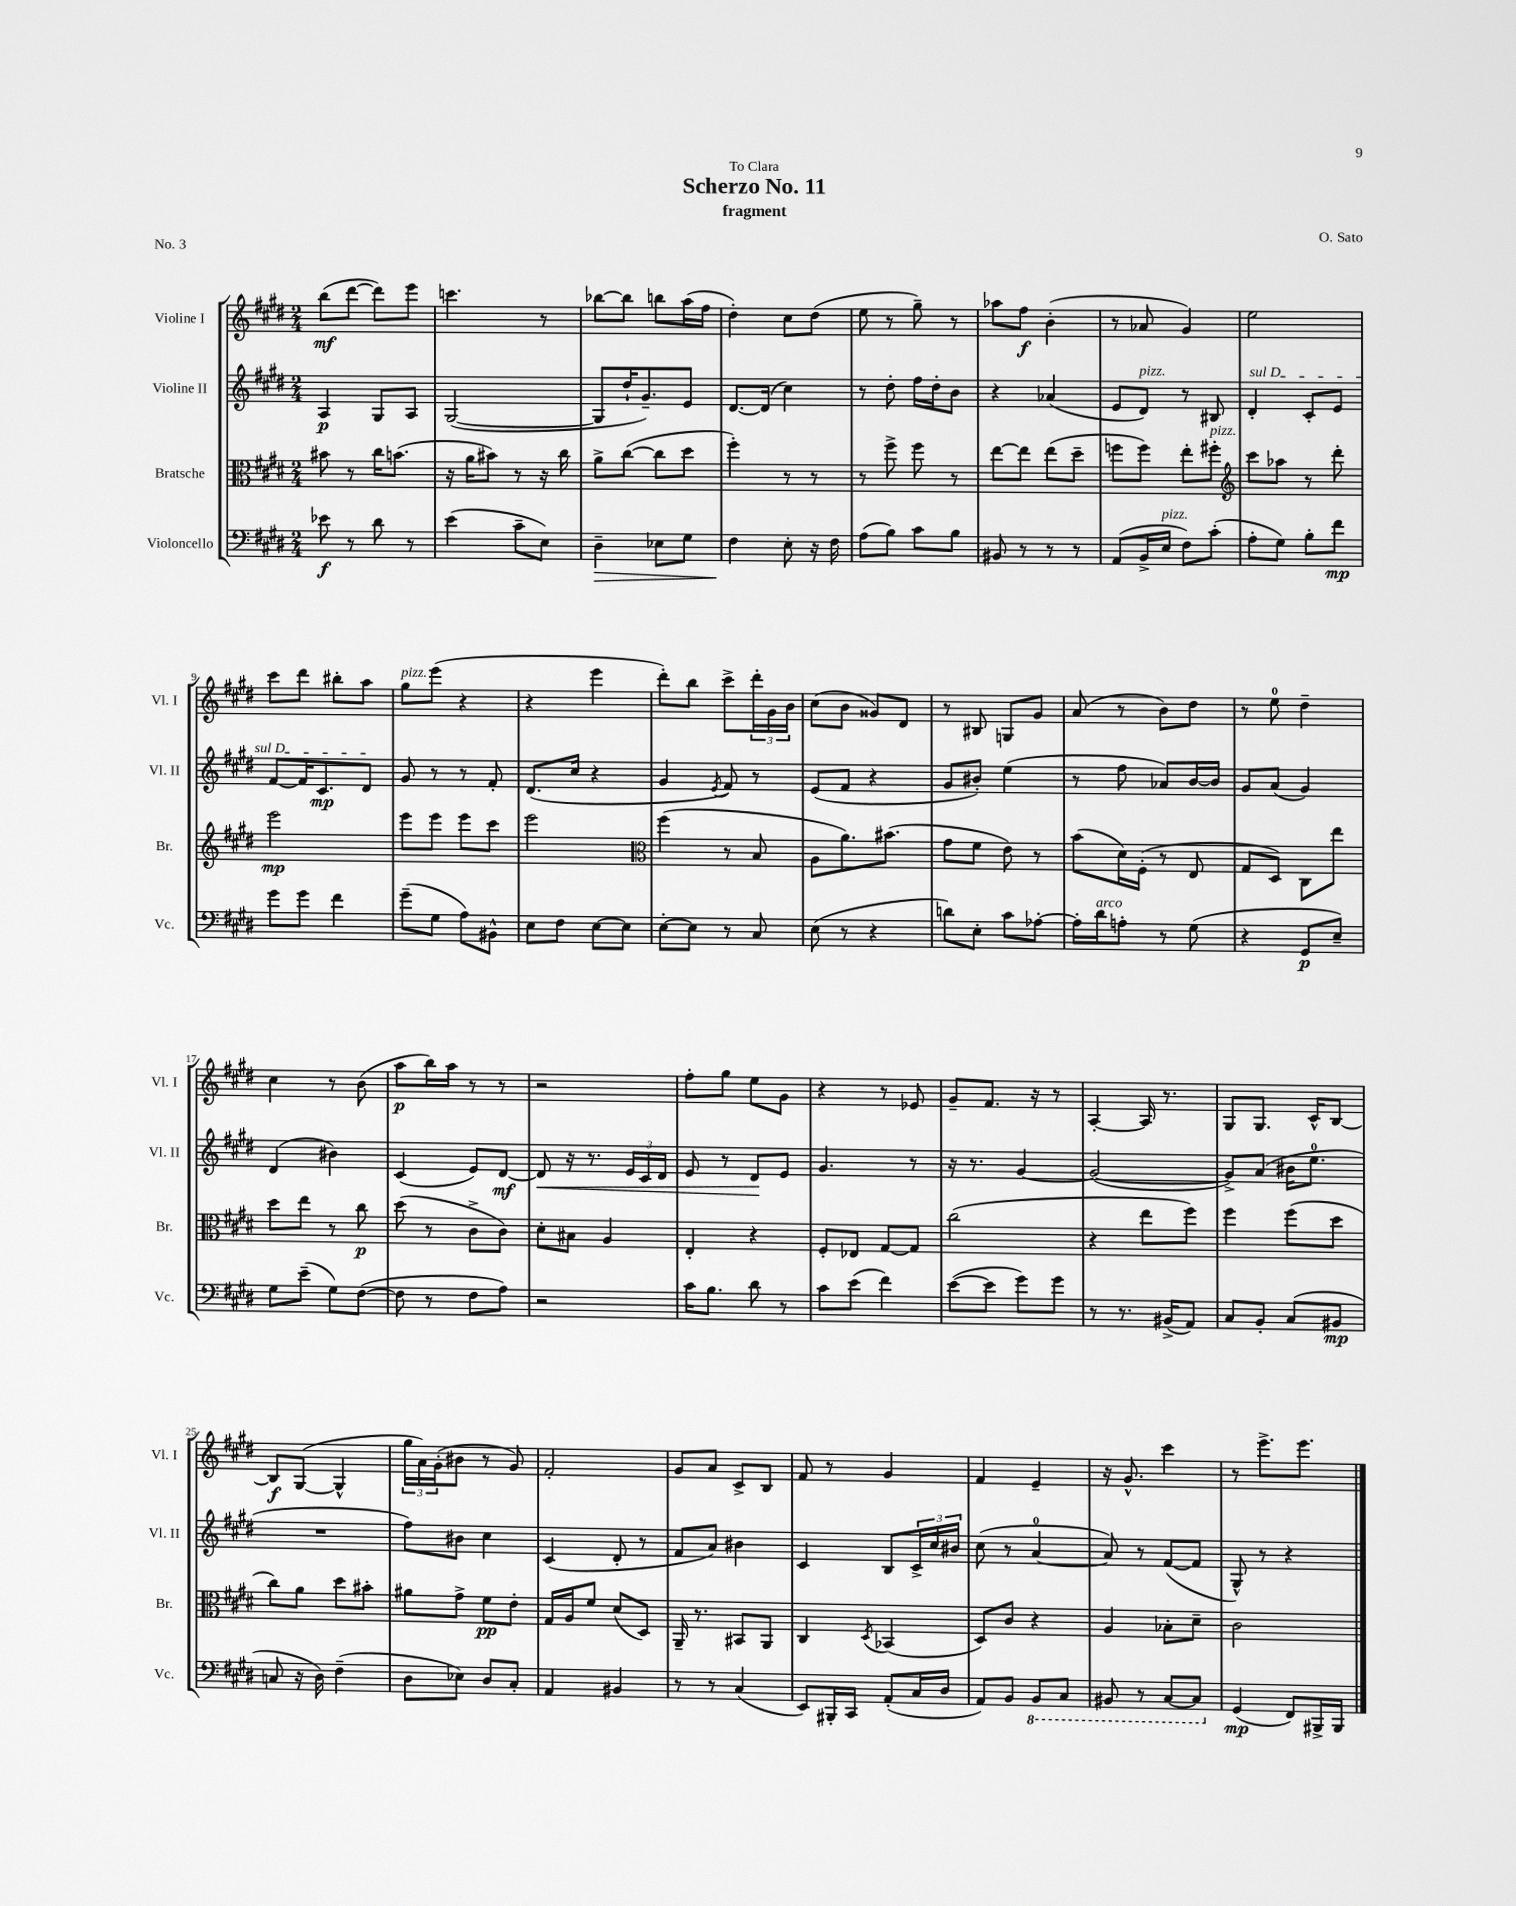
\header { title = "Scherzo No. 11" composer = "O. Sato" subtitle = "fragment" dedication = "To Clara" piece = "No. 3" }
<<
\new StaffGroup <<
\new Staff = "s0" \with { instrumentName = "Violine I" shortInstrumentName = "Vl. I" } {
    \clef treble \key e \major \numericTimeSignature \time 2/4
    b''8\mf( dis'''8~ dis'''8) e'''8 |
    c'''4. r8 |
    bes''8~ bes''8 b''8 a''16( fis''16 |
    dis''4-.) cis''8 dis''8( |
    e''8 r8 gis''8--) r8 |
    aes''8 fis''8\f b'4-.( |
    r8 aes'8 gis'4) |
    e''2 |
    cis'''8 dis'''8 bis''8-. a''8 |
    gis''8^\markup { \italic "pizz." } e'''8( r4 |
    r4 e'''4 |
    dis'''8-.) b''8 cis'''8-> \tuplet 3/2 { dis'''16-. gis'16 b'16 } |
    cis''8( b'8 gisis'8) dis'8 |
    r8 bis8 g8 gis'8 |
    a'8( r8 b'8) dis''8 |
    r8 e''8-0 dis''4-- |
    cis''4 r8 b'8( |
    a''8\p b''16) a''16 r8 r8 |
    r2 |
    fis''8-. gis''8 e''8 gis'8 |
    r4 r8 ees'8 |
    gis'8-- fis'8. r16 r8 |
    a4~-. a16 r8. |
    gis8 gis8. cis'16-^ b8~ |
    b8\f gis8~( gis4-^ |
    \tuplet 3/2 { gis''16 a'16) gis'16-.( } bis'8 r8 gis'8) |
    fis'2-. |
    gis'8 a'8 cis'8-> b8 |
    fis'8 r8 gis'4 |
    fis'4 e'4-- |
    r16 gis'8.-^ cis'''4 |
    r8 e'''8.-> e'''8. \bar "|." |
}
\new Staff = "s1" \with { instrumentName = "Violine II" shortInstrumentName = "Vl. II" } {
    \clef treble \key e \major \numericTimeSignature \time 2/4
    a4\p gis8 a8 |
    gis2~( |
    gis8 dis''16-! gis'8.--) e'8 |
    dis'8.~ dis'16( cis''4) |
    r8 dis''8-. fis''16 dis''16-. b'8 |
    r4 aes'4( |
    e'8 dis'8^\markup { \italic "pizz." }) r8 bis8 |
    \once \override TextSpanner.bound-details.left.text = \markup { \italic "sul D" } dis'4-.\startTextSpan cis'8-. e'8 |
    fis'8~ fis'16 cis'8.\mp dis'8\stopTextSpan |
    gis'8 r8 r8 fis'8-. |
    dis'8.( cis''16 r4 |
    gis'4 \acciaccatura { e'8 } fis'8) r8 |
    e'8( fis'8 r4 |
    gis'8 bis'8-.) e''4( |
    r8 fis''8 aes'8) b'16~ b'16 |
    gis'8 a'8( gis'4) |
    dis'4( bis'4) |
    cis'4( e'8) dis'8~\mf |
    dis'8\< r16 r8. \tuplet 3/2 { e'16 cis'16 dis'16 } |
    e'8 r8 dis'8\! e'8 |
    gis'4. r8 |
    r16 r8. gis'4~ |
    gis'2~( |
    gis'8->) a'8( bis'16 e''8.-0 |
    R2 |
    fis''8) bis'8 cis''4 |
    cis'4( dis'8-. r8 |
    fis'8 a'8) bis'4 |
    cis'4 b8 \tuplet 3/2 { cis'16-> cis''16 bis'16 } |
    cis''8( r8 a'4-0~ |
    a'8) r8 fis'8~( fis'8 |
    gis8-^) r8 r4 \bar "|." |
}
\new Staff = "s2" \with { instrumentName = "Bratsche" shortInstrumentName = "Br." } {
    \clef alto \key e \major \numericTimeSignature \time 2/4
    bis'8 r8 cis''16 b'8.( |
    r16 a'16 bis'8) r8 r16 cis''16 |
    a'8-> cis''8~( cis''8 dis''8 |
    fis''4-.) r8 r8 |
    r8 fis''8-> fis''8 r8 |
    e''8~ e''8 e''8( dis''8-- |
    f''8 f''8) e''8-. fis''8-.^\markup { \italic "pizz." } |
    \clef treble cis'''8 aes''8 r8 dis'''8-. |
    e'''2\mp |
    e'''8 e'''8 e'''8 cis'''8 |
    e'''2 |
    \clef alto fis''4( r8 b8 |
    a8 a'8.) bis'8.( |
    gis'8 fis'8 e'8) r8 |
    b'8( dis'16) fis16-.( r8 e8 |
    gis8 dis8) cis8 e''8 |
    dis''8 e''8 r8 cis''8\p |
    dis''8( r8 cis'8-> cis'8) |
    dis'8-. bis8 a4 |
    e4-. r4 |
    fis8-. ees8 gis8~ gis8 |
    cis''2( |
    r4 e''8 fis''8) |
    fis''4 fis''8( dis''8 |
    cis''8) a'8 dis''8 bis'8-. |
    ais'8 gis'8-> fis'8\pp e'8-. |
    gis16 a16 fis'8 dis'8( dis8) |
    a,16-- r8. bis,8 a,8 |
    cis4 \acciaccatura { dis8 } bes,4( |
    dis8) cis'8 r4 |
    a4 bes8-. dis'8-- |
    cis'2 \bar "|." |
}
\new Staff = "s3" \with { instrumentName = "Violoncello" shortInstrumentName = "Vc." } {
    \clef bass \key e \major \numericTimeSignature \time 2/4
    ees'8\f r8 dis'8 r8 |
    e'4( cis'8-- e8) |
    dis4--\> ees8 gis8 |
    fis4\! e8-. r16 fis16 |
    a8( b8) cis'8 b8 |
    bis,8 r8 r8 r8 |
    a,8( b,16-> e16^\markup { \italic "pizz." } fis8) cis'8-.( |
    a8-. gis8) b8-. fis'8\mp |
    gis'8 gis'8 fis'4 |
    gis'8--( gis8 a8) bis,8-^ |
    e8 fis8 e8~ e8 |
    e8~-. e8 r8 cis8 |
    e8( r8 r4 |
    d'8) e8-. cis'8 aes8~-. |
    aes16-. dis'16^\markup { \italic "arco" } a8-. r8 gis8( |
    r4 gis,8\p e8--) |
    gis8 e'8--( gis8) fis8~( |
    fis8 r8 fis8 a8) |
    r2 |
    cis'16 b8. dis'8 r8 |
    cis'8 e'8( fis'4) |
    e'8~( e'8 gis'8) gis'8 |
    r8 r8. bis,16->( a,8) |
    cis8 b,8-. cis8( bis,8\mp |
    c8 r16 dis16) fis4--( |
    dis8 ees8) dis8 cis8-. |
    a,4 bis,4 |
    r8 r8 cis4( |
    e,8) bis,,16-. cis,16 a,8-.( cis16 dis16 |
    a,8) b,8 \ottava #-1 b,,8 cis,8 |
    bis,,8 r8 cis,8~ cis,8 \ottava #0 |
    gis,4\mp( fis,8) bis,,16-> bis,,16 \bar "|." |
}
>>
>>
